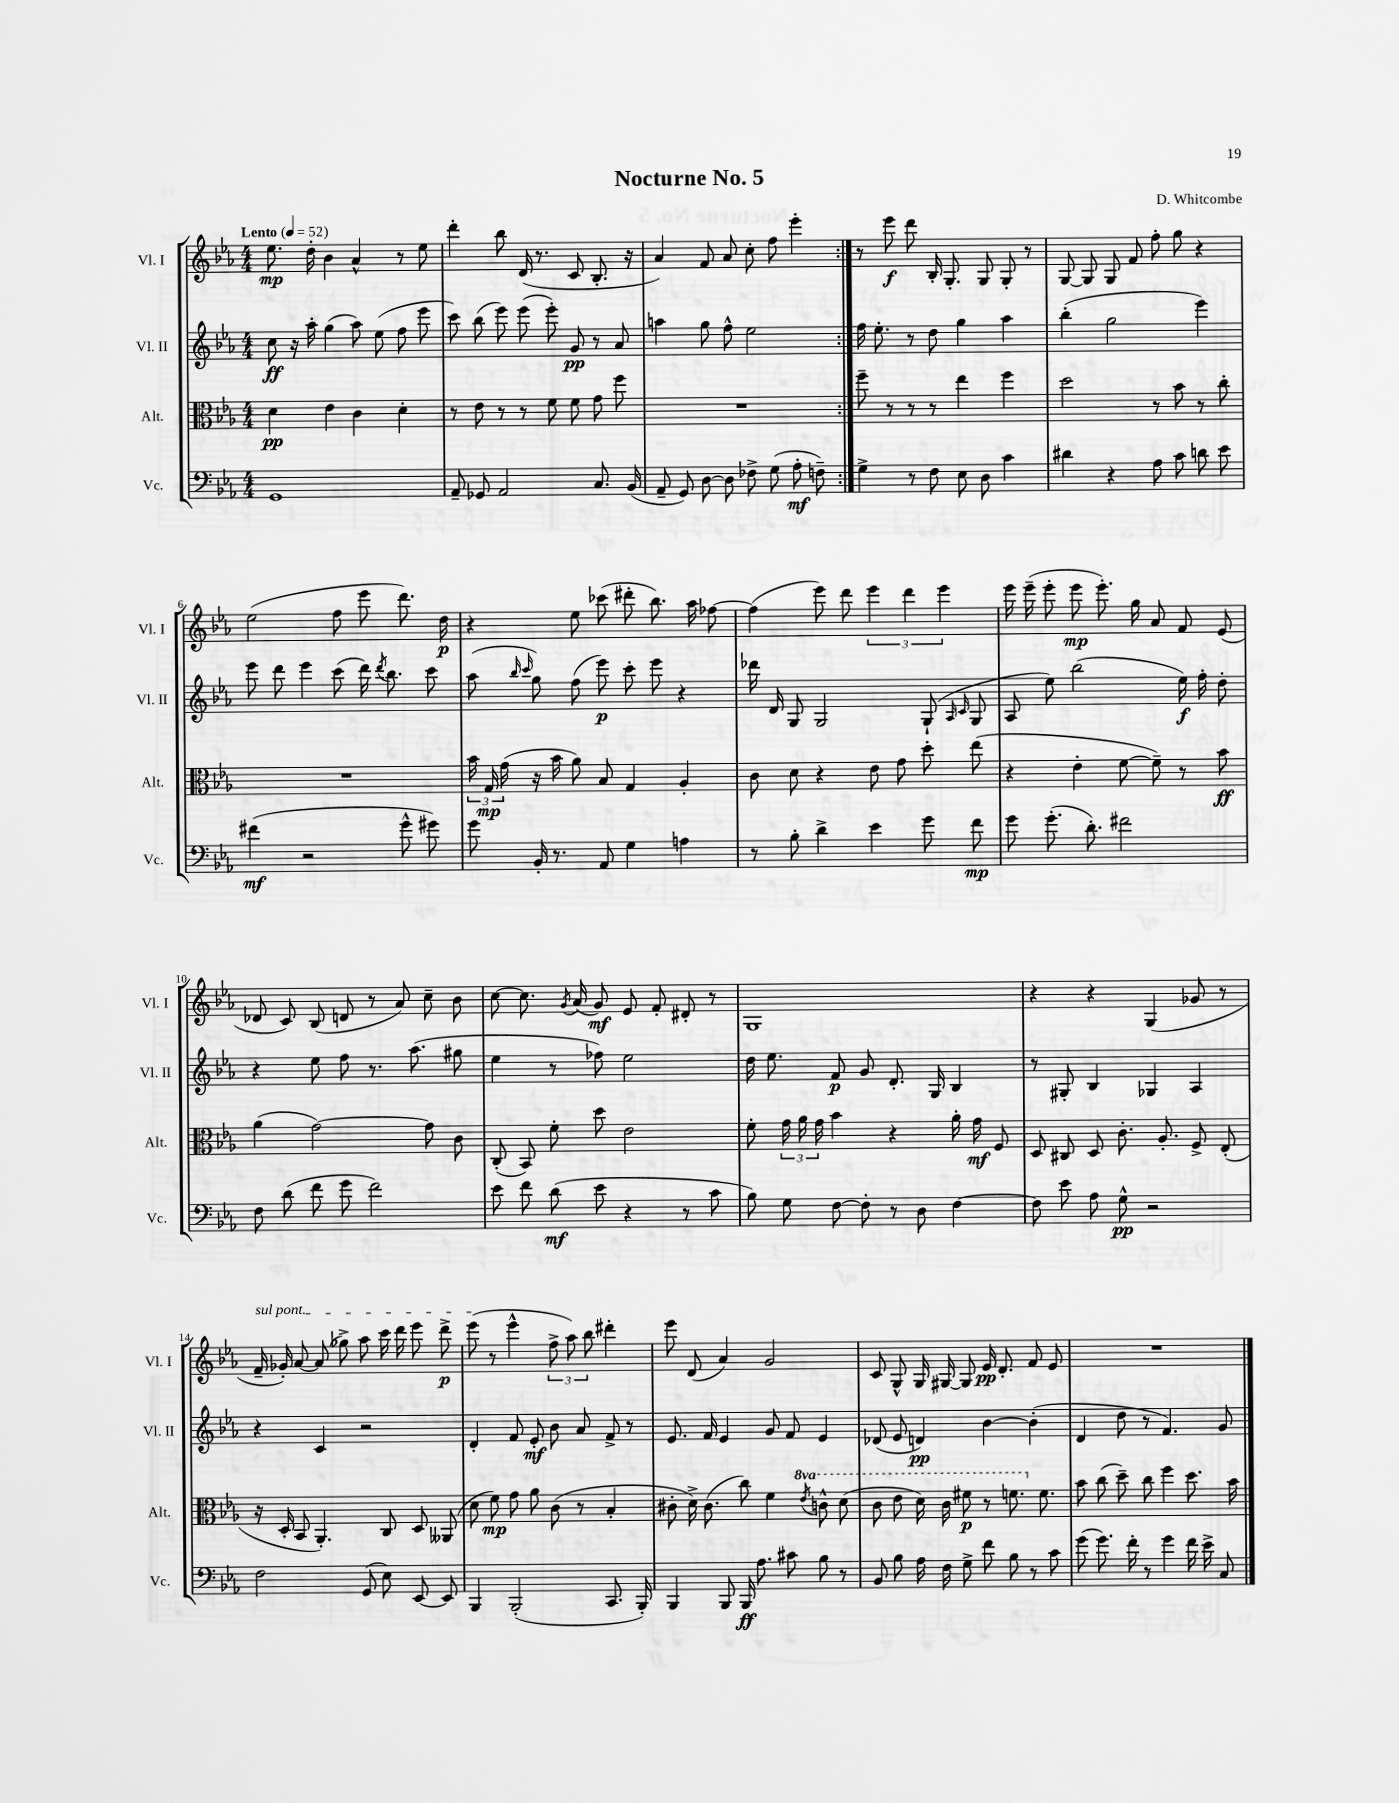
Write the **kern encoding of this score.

**kern	**kern	**kern	**kern
*staff4	*staff3	*staff2	*staff1
*clefF4	*clefC3	*clefG2	*clefG2
*k[b-e-a-]	*k[b-e-a-]	*k[b-e-a-]	*k[b-e-a-]
*M4/4	*M4/4	*M4/4	*M4/4
*MM52	*MM52	*MM52	*MM52
1GG	4d	8cc	8.ee-
.	.	16r	.
.	.	16aa-'	16dd'
.	4e-	(4gg	4b-
.	4c	8aa-)	4a-^^
.	.	(8ee-	.
.	4d'	8ff	8r
.	.	8eee-	8ee-
=	=	=	=
8AA-~	8r	8ccc)	4ddd'
8GG-	8e-	(8bb-	.
2AA-	8r	8eee-)	8bb-
.	8r	(8eee-	(16d
.	.	.	8.r
.	8f	8eee-')	.
.	8f	8g	8c
8.C	8g	8r	8.B-'
.	8ff	8a-	.
(16BB-	.	.	16r
=	=	=	=
8AA-~	1r	4aa	4a-)
8GG)	.	.	.
[8D	.	8gg	8f
8D]	.	8ff^^	8a-
8F-^	.	2ee-	8cc'
(8G	.	.	8ff
8A-'	.	.	4eee-'
8F~)	.	.	.
=:|!	=:|!	=:|!	=:|!
4G^	8ff~	16ff	8r
.	.	8.ee-'	.
.	8r	.	8eee-
8r	8r	8r	8ddd
8F	8r	8dd	16B-'
.	.	.	8.G'
8E-	4ee-	4gg	.
8D	.	.	8G
4c	4ff	4aa-	8G'
.	.	.	8r
=	=	=	=
4d#	2dd	(4bb-'	[8G
.	.	.	8G]
4r	.	2gg	8G
.	.	.	8f
8A-	8r	.	8ff'
8c	8b-	.	8gg
8d	8r	4eee-)	4r
8e-	8cc'	.	.
=	=	=	=
(4f#	1r	8eee-	(2ee-
.	.	8ddd	.
2r	.	4eee-	.
.	.	(8ccc	8ff
.	.	16ddd)	8eee-
.	.	8qddd	.
.	.	8.bb-	.
8g^^	.	.	8.ddd)
8g#)	.	8ccc	.
.	.	.	16dd
=	=	=	=
8g	24b-	(8aa-	4r
.	24G	.	.
.	(24g	.	.
.	.	16qqbb-	.
.	.	16qqccc	.
16BB-'	16r	8gg)	.
8.r	16b-	.	.
.	8a-)	(8ff	8ee-
8AA-	8B-	8eee-)	(8ccc-
4G	4G	8ccc'	8ddd#'
.	.	8eee-	8.bb-)
4A	4A-'	4r	.
.	.	.	16aa-
.	.	.	[8ff-
=	=	=	=
8r	8c	16ddd-	(4ff-]
.	.	16d	.
8B-'	8d	8G	.
4d^	4r	2G	8eee-)
.	.	.	8ddd
4e-	8e-	.	6eee-
.	8g	.	.
.	.	.	6ddd
8g	8dd'	(8G`	.
.	.	.	6eee-
.	.	16qqA-	.
.	.	16qqc	.
8f	(8ee-	8G	.
=	=	=	=
8g	4r	8A-	16eee-
.	.	.	(16eee-~
(8.g'	.	8ee-)	8eee-'
.	4e-'	(2bb-	8eee-
8.d')	.	.	.
.	.	.	8.eee-')
2f#	[8f	.	.
.	.	.	16gg
.	8f~])	.	8a-
.	8r	16ee-)	8f
.	.	16ff'	.
.	8b-	8dd'	(8e-
=	=	=	=
8F	(4a-	4r	8d-
(8d	.	.	8c)
8f	[2g)	8ee-	(8B-
8g	.	8ff	8d
2f)	.	8.r	8r
.	.	.	8a-)
.	.	(8.aa-	.
.	8g]	.	8cc~
.	8c	8gg#	8b-
=	=	=	=
8e-	(8C'	4ee-	[8cc
8f	8BB-)	.	8.cc]
(8d	8f'	8r	.
.	.	.	8qg
.	.	.	(16a-
8e-	8dd	8ff-)	8g)
4r	2e-	2ee-	8e-
.	.	.	8f'
8r	.	.	8d#'
8c	.	.	8r
=	=	=	=
8B-)	8f'	16dd	1G
.	.	8.ee-	.
8G	24g	.	.
.	24a-	.	.
.	24g	.	.
[8F	4b-	8f	.
8F']	.	8g	.
8r	4r	8.d'	.
8D	.	.	.
.	.	16G	.
[4F	16a-'	4B-	.
.	16g	.	.
.	8F	.	.
=	=	=	=
8F]	8D	8r	4r
8e-	8C#	8G#'	.
8A-	8D	4B-	4r
8G^^	8.c'	.	.
2r	.	4G-	(4G
.	8.A-'	.	.
.	8F^	4A-	8g-
.	(8E-'	.	8r
=	=	=	=
2F	16r	4r	16f~
.	16D'	.	16g-')
.	8BB-	.	[8a-
.	4.AA-')	4c	(8a-]
.	.	.	8gg-^)
(8GG	.	2r	8aa-
8E-)	8C	.	16ccc
.	.	.	16ddd
[8EE-	8D	.	8eee-
8EE-]	(8AA--	.	8ddd^
=	=	=	=
4BBB-	8d	4d'	(8eee-
.	8f)	.	8r
(2BBB-'	8g	8f	4eee-^^
.	8a-	8e-'	.
.	(8c	8b-	12ff^
.	.	.	12aa-)
.	8r	8a-	.
.	.	.	12bb-
8.CC	4B-'	8f^	4ddd#'
.	.	8r	.
16BBB-')	.	.	.
=	=	=	=
4BBB-	8c#'	8.e-	8eee-
.	16d^)	.	(8d
.	(8.c#	16f	.
8BBB-	.	4e-	4a-)
16BBB-	8cc)	.	.
8.A-	.	.	.
.	4f	8g	2g
8c#	.	8f	.
.	8qee-	.	.
8B-	8cc^^	4e-	.
8r	(8dd	.	.
=	=	=	=
8BB-	8cc	(8d-	8c
8B-	8ee-	8e-	8G^^
16A-	16dd)	4d)	16G
16F	16cc	.	[16G#
8G^	8ff#	.	8G#]
8f	8r	[4b-	16e-
.	.	.	8.d'
8B-	8.ff	.	.
8r	.	(4b-']	8f
.	8.f	.	.
8c	.	.	8e-
=	=	=	=
(8g	8b-	4d	1r
8.g)	(8cc	.	.
.	8dd~)	8dd	.
16f'	.	.	.
8r	8cc	8r	.
4g	4ff	4.f)	.
16f	8.dd	.	.
16e-^	.	.	.
8C	.	8g	.
.	16b-	.	.
==	==	==	==
*-	*-	*-	*-
